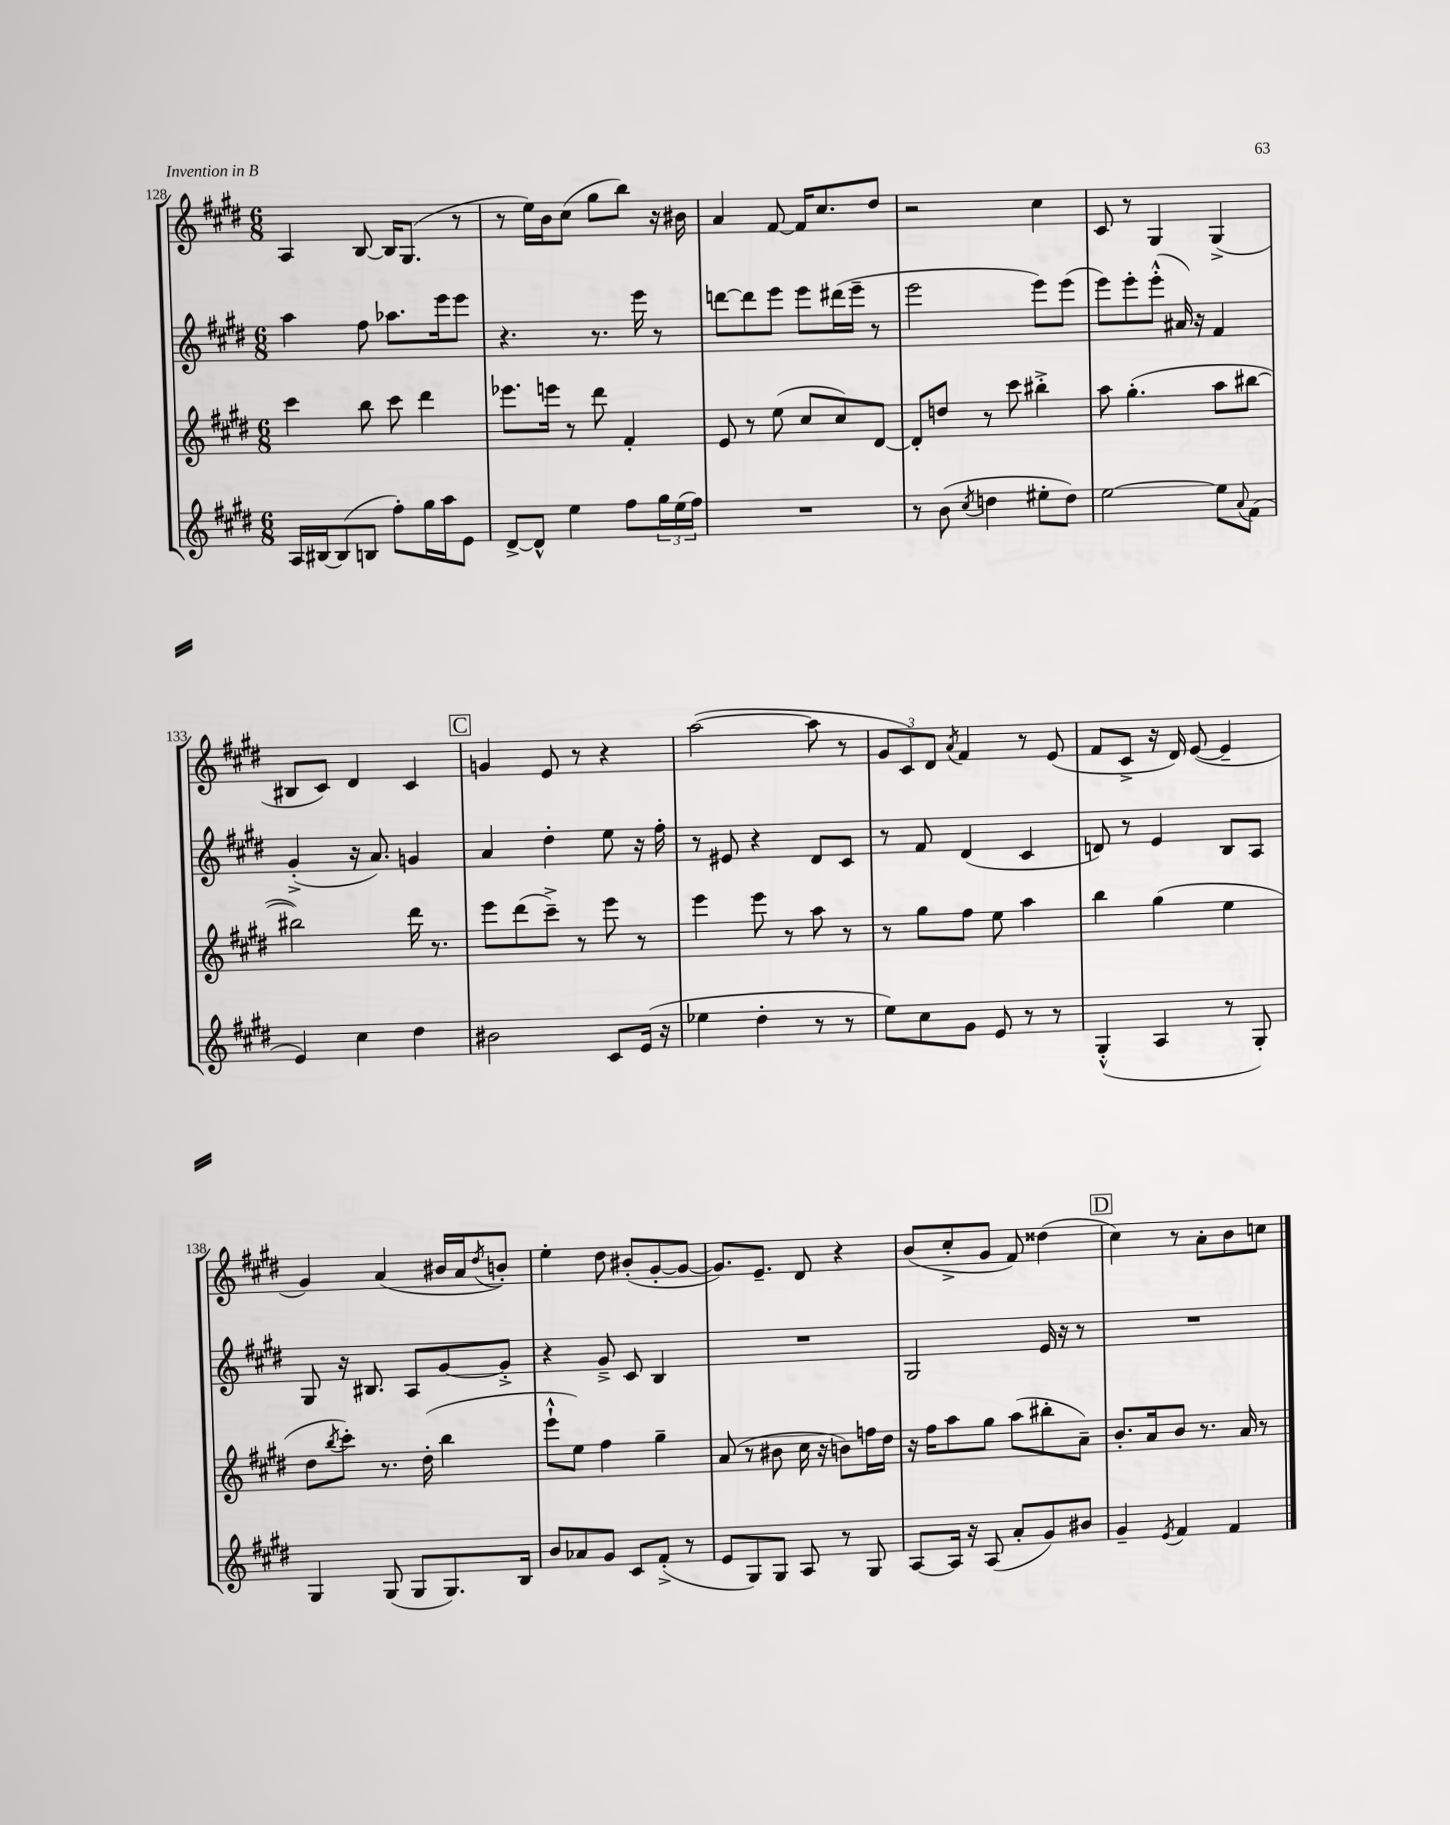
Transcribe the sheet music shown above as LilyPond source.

<<
\new StaffGroup <<
\new Staff = "s0" {
    \clef treble \key e \major \numericTimeSignature \time 6/8
    a4 b8~ b16 gis8.( r8 |
    r8 e''16) b'16 cis''8( gis''8 b''8) r16 bis'16 |
    a'4 fis'8~ fis'16 cis''8. dis''8 |
    r2 cis''4 |
    cis'8 r8 gis4 gis4->( |
    bis8 cis'8) dis'4 cis'4 |
    \mark \markup { \box "C" } g'4 e'8 r8 r4 |
    a''2~( a''8 r8 |
    \tuplet 3/2 { gis'8 cis'8) dis'8 } \acciaccatura { a'8 } fis'4 r8 e'8( |
    fis'8 cis'8-> r16 dis'16) e'8~( e'4-- |
    gis'4) a'4( bis'16 a'16 \acciaccatura { dis''8 } b'8-.) |
    e''4-. dis''8 bis'8-.( gis'8~-. gis'8~ |
    gis'8.) e'8.-- dis'8 r4 |
    b'8( cis''8-.-> gis'8 fis'8) disis''4( |
    \mark \markup { \box "D" } cis''4) r8 a'8-. b'8 c''8 \bar "|." |
}
\new Staff = "s1" {
    \clef treble \key e \major \numericTimeSignature \time 6/8
    a''4 fis''8 aes''8. e'''16 e'''8 |
    r4. r8. e'''16 r8 |
    d'''8~ d'''8 e'''8 e'''8 dis'''16( e'''16-- r8 |
    e'''2 e'''8) e'''8( |
    e'''8) e'''8-. e'''8-.-^( ais'16) r16 fis'4 |
    gis'4-.->( r16 a'8.) g'4 |
    \mark \markup { \box "C" } a'4 dis''4-. e''8 r16 fis''16-. |
    r8 eis'8 r4 dis'8 cis'8 |
    r8 fis'8 dis'4( cis'4 |
    d'8) r8 e'4 b8 a8 |
    gis8 r16 bis8. a8 gis'8~ gis'8-.-> |
    r4 gis'8---> cis'8 b4 |
    R2. |
    gis2 e'16 r16 r8 |
    \mark \markup { \box "D" } R2. \bar "|." |
}
\new Staff = "s2" {
    \clef treble \key e \major \numericTimeSignature \time 6/8
    cis'''4 b''8 cis'''8 dis'''4 |
    ees'''8. e'''16 r8 dis'''8 fis'4-. |
    e'8 r8 e''8( cis''8 cis''8) dis'8~ |
    dis'8-. d''8 r8 cis'''8 bis''4-.-> |
    a''8 gis''4.-.( a''8 bis''8~ |
    bis''2) dis'''16 r8. |
    \mark \markup { \box "C" } e'''8 dis'''8( cis'''8--->) r8 e'''8 r8 |
    e'''4 e'''8 r8 a''8 r8 |
    r8 gis''8 fis''8 e''8 a''4 |
    b''4 gis''4( e''4 |
    dis''8 \acciaccatura { b''8 } cis'''8-.) r8. dis''16-.( b''4 |
    e'''8-!-^ e''8) fis''4 gis''4-- |
    a'8( r8 bis'8 cis''16 r16 b'8) f''16 dis''16 |
    r16 fis''16 a''8 gis''8 a''8( bis''8-. a'8--) |
    \mark \markup { \box "D" } b'8.-. a'16 b'8 r8. a'16 r8 \bar "|." |
}
\new Staff = "s3" {
    \clef treble \key e \major \numericTimeSignature \time 6/8
    a16 bis16~ bis8( b8 fis''8-.) gis''16 a''16 e'8 |
    dis'8~-> dis'8-^ e''4 fis''8 \tuplet 3/2 { gis''16 e''16( fis''16) } |
    R2. |
    r8 b'8( \acciaccatura { cis''8 } d''4 eis''8-. d''8) |
    e''2~ e''8 \appoggiatura { a'8 } fis'8( |
    e'4) cis''4 dis''4 |
    \mark \markup { \box "C" } bis'2 cis'8 e'16( r16 |
    ees''4 dis''4-. r8 r8 |
    e''8) cis''8 gis'8 e'8 r8 r8 |
    gis4-.-^( a4 r8 gis8-.) |
    gis4 gis8( gis8 gis8.) b16 |
    b'8 aes'8 gis'8 cis'8 fis'8-.->( r8 |
    e'8 gis8) gis8 a8 r8 gis8 |
    a8~ a16 r16 a8( a'8-. gis'8) bis'8 |
    \mark \markup { \box "D" } gis'4-- \acciaccatura { e'8 } fis'4 fis'4 \bar "|." |
}
>>
>>
\layout { \context { \Score currentBarNumber = #128 } }
